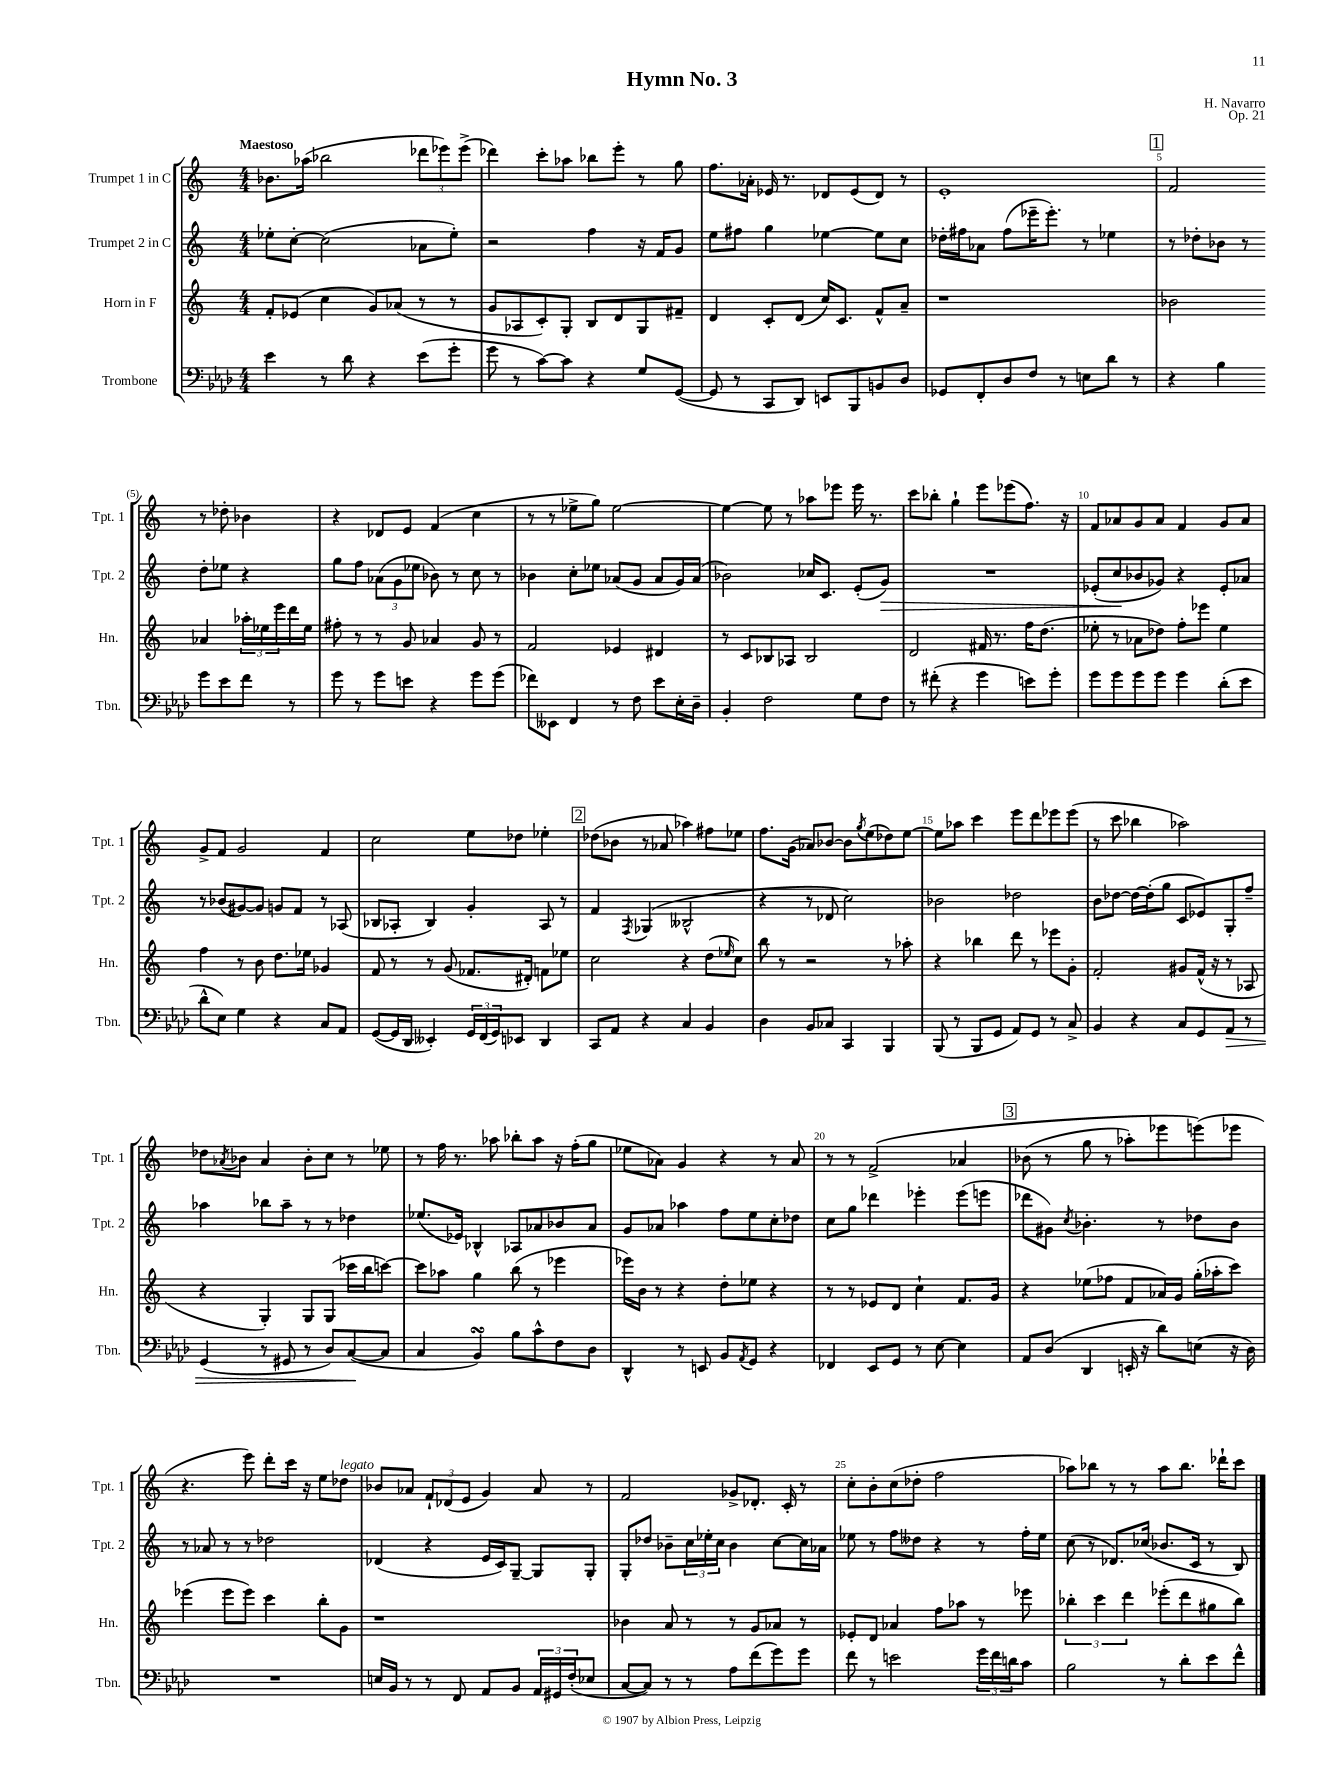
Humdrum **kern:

**kern	**kern	**kern	**kern
*staff4	*staff3	*staff2	*staff1
*clefF4	*clefG2	*clefG2	*clefG2
*k[b-e-a-d-]	*k[]	*k[]	*k[]
*M4/4	*M4/4	*M4/4	*M4/4
4e-	8f'	8ee-'	8.b-
.	(8e-	[8cc'	.
.	.	.	(16aa-
8r	4cc	(2cc]	2bb-
8d-	.	.	.
4r	8g)	.	.
.	(8a-	.	.
(8e-	8r	8a-	12ddd-
.	.	.	12eee-)
8g'	8r	8ee-')	.
.	.	.	(12eee-^
=	=	=	=
8g	8g	2r	4ddd-)
8r	8A-	.	.
[8c)	8c')	.	8ccc'
8c]	8G'	.	8aa-
4r	8B	4ff	8bb-
.	8d	.	8eee'
8G	8G	16r	8r
.	.	16f	.
([8GG	8f#~	8g	8gg
=	=	=	=
8GG]	4d	8ee	8.ff
8r	.	8ff#	.
.	.	.	16a-'
8CC	8c'	4gg	16e-
.	.	.	8.r
8DD-)	(8d	.	.
8EE	16cc)	[4ee-	8d-
.	8.c	.	.
8BBB-	.	.	(8e-
8BB	8f^^	8ee-]	8d-)
8D-	8a~	8cc	8r
=	=	=	=
8GG-	1r	16dd-'	1e'
.	.	16ff#	.
8FF'	.	8a-	.
8D-	.	(8ff#	.
8F	.	16eee-~	.
.	.	8.eee-')	.
8r	.	.	.
8E	.	8r	.
8d-	.	4ee-	.
8r	.	.	.
=	=	=	=
4r	2b-	8r	2f
.	.	8dd-'	.
4B-	.	8b-	.
.	.	8r	.
8g	4a-	8dd-'	8r
8e-	.	8ee-	8dd-'
8f	24aa-'	4r	4b-
.	24ee-	.	.
.	24eee	.	.
8r	16ddd	.	.
.	16ee-	.	.
=	=	=	=
8g	8ff#'	8gg	4r
8r	8r	8ff	.
8g	8r	(12a-	8d-
.	.	12g	.
8e	8g	.	8e
.	.	12ee-	.
4r	4a-	8b-)	(4f
.	.	8r	.
8g	8g	8cc	4cc
(8g	8r	8r	.
=	=	=	=
8f-)	2f	4b-	8r
8EE--	.	.	8r
4FF	.	8cc'	8ee-^
.	.	8ee-	8gg)
8r	4e-	(8a-	[2ee-
8F	.	8g	.
8e-	4d#	8a-	.
16E-'	.	16g)	.
16D-~	.	(16a-	.
=	=	=	=
4BB-'	8r	2b-)	4ee-_
.	8c	.	.
2F	8B-	.	8ee-]
.	8A-	.	8r
.	2B-	16cc-	8aa-
.	.	8.c	.
.	.	.	8eee-
8G	.	(8e'	16eee-
.	.	.	8.r
8F	.	8g)	.
=	=	=	=
8r	2d	1r	8ccc
(8f#'	.	.	8bb-'
4r	.	.	4gg`
4g	16f#	.	8eee
.	8.r	.	.
.	.	.	(8eee-
8e)	16ff	.	8.ff)
.	(8.dd	.	.
8g'	.	.	.
.	.	.	16r
=	=	=	=
8g	8ee-'	(8e-'	8f
8g	8r	8cc	8a-
8g	8a-	8b-	8g
8g	8dd-)	8g-)	8a-
4g	8ff'	4r	4f
.	8eee-	.	.
(8d-'	4ee-	8e-'	8g
8e-	.	8a-	8a-
=	=	=	=
8d-^^	4ff	8r	8g^
8E-)	.	(8b-	8f
4G	8r	[8g#)	2g
.	8b	8g#]	.
4r	8.dd	8g	.
.	.	8f	.
.	16ee-	.	.
8C	4g-	8r	4f
8AA-	.	(8A-	.
=	=	=	=
([8GG	8f	8B-	2cc
16GG]	8r	8A-'	.
16DD-	.	.	.
4EE--')	8r	4B-)	.
.	(8g	.	.
24GG	8.f-	4g'	8ee
(24FF	.	.	.
24GG)	.	.	.
8EE-	.	.	8dd-
.	16d#')	.	.
4DD-	8f	8A-	4ee-'
.	8ee-	8r	.
=	=	=	=
8CC	2cc	4f	(8dd-
8AA-	.	.	8b-
.	.	8qF	.
4r	.	(4G-	8r
.	.	.	8a-
4C	4r	2B--^^	4aa-)
4BB-	(8dd	.	8ff#
.	16qqee-	.	.
.	8cc)	.	8ee-
=	=	=	=
4D-	8bb	4r	8.ff
.	8r	.	.
.	.	.	(16g
8BB-	2r	8r	8a-)
8C-	.	8d-	[8b-
4CC	.	2cc)	8b-]
.	.	.	8qgg
.	.	.	(8ee
4BBB-	8r	.	8dd-)
.	8aa-'	.	[8ee
=	=	=	=
(8BBB-	4r	2b-	8ee]
8r	.	.	8aa-
8BBB-	4bb-	.	4ccc
8GG	.	.	.
8AA-)	8ddd	2dd-	8eee
8GG	8r	.	8ddd
8r	8eee-	.	8eee-
8C^	8g'	.	(8eee-
=	=	=	=
4BB-	2f'	8b	8r
.	.	[8dd-	8ccc
4r	.	16dd-_	4bb-
.	.	(16dd-']	.
.	.	8gg	.
8C	8g#	8c	2aa-)
8GG	(16f^^	8e-)	.
.	16r	.	.
8AA-	8r	8G'	.
8r	8A-	8ff~	.
=	=	=	=
(4GG	4r	4aa-	8dd-
.	.	.	8qa-
.	.	.	8b-
8r	4G')	8bb-	4a-
8GG#	.	8aa-~	.
8r	8G	8r	8b-'
8D-)	(8G	8r	8cc
([8C	16ccc-	4dd-	8r
.	16bb	.	.
8C]	[8ccc)	.	8ee-
=	=	=	=
4C	8ccc]	(8.ee-	8r
.	8aa-	.	16ff
.	.	16e-)	8.r
4BB-)	4gg	4B-^^	.
.	.	.	8aa-
8B-	(8bb	8A-	8bb-'
8c^^	8r	8a-	8aa-
8F	4eee-	8b-	16r
.	.	.	(16ff'
8D-	.	8a-	8gg
=	=	=	=
4DD-^^	16eee-)	8g	8ee-
.	16b	.	.
.	8r	8a-	8a-)
8r	4r	4aa-	4g
8EE	.	.	.
8BB-	8dd'	8ff	4r
8qAA-	.	.	.
8GG	8ee-	8ee	.
4r	4r	8cc'	8r
.	.	8dd-	8a-
=	=	=	=
4FF-	8r	8cc	8r
.	8r	8gg	8r
8EE-	8e-	4ddd-	&(2f^
8GG	8d	.	.
8r	4cc`	4eee-'	.
[8E-	.	.	.
4E-]	8.f	(8eee-	4a-
.	.	8eee	.
.	16g	.	.
=	=	=	=
8AA-	4r	8ddd-	(8b-
(8D-	.	8g#)	8r
.	.	8qcc	.
4DD-	(8ee-	4.b-'	8gg
.	8ff-	.	8r
16EE'	8f	.	8aa-')
16r	.	.	.
8d-)	16a-)	8r	8eee-
.	16g	.	.
(8E	(16gg'	8dd-	(8eee&)
.	16aa-'	.	.
16r	8ccc)	8b-	8eee-
16D-)	.	.	.
=	=	=	=
1r	(4eee-	8r	4.r
.	.	8a-	.
.	8eee-	8r	.
.	8eee-)	8r	8eee)
.	4ccc	2dd-	8ddd'
.	.	.	16ccc
.	.	.	16r
.	8bb'	.	8ee
.	8g	.	8dd-
=	=	=	=
16E	1r	(4d-	8b-
16BB-	.	.	.
8r	.	.	8a-
8r	.	4r	12f`
.	.	.	(12d-
8FF	.	.	.
.	.	.	12e
8AA-	.	16e	4g)
.	.	16c)	.
8BB-	.	[8G~	.
24AA-	.	8G]	8a-
24GG#	.	.	.
(24F'	.	.	.
8E-	.	8G'	8r
=	=	=	=
[8C	4b-	8G'	2f
8C])	.	8dd-	.
8r	8a	8b-~	.
8r	8r	24cc	.
.	.	24ee-'	.
.	.	24cc	.
8A-	8r	4b-	8g-^
(8f	8g	.	8.d-'
8g)	8a-	[8cc	.
.	.	.	16c'
8g	8r	16cc]	8r
.	.	16a-	.
=	=	=	=
8f	8e-'	8ee-	8cc'
8r	8d	8r	8b'
2e	4a-	8ff	(8cc
.	.	8dd--	8dd-'
.	8ff	4r	2ff
.	8aa-	.	.
24g	8r	8r	.
24f	.	.	.
24d	.	.	.
8c	8eee-	16ff'	.
.	.	16ee-	.
=	=	=	=
2B-	6bb-'	(8cc	8aa-)
.	.	8r	8bb-
.	6ccc	.	.
.	.	8.d-)	8r
.	6ddd	.	.
.	.	.	8r
.	.	(16cc-	.
8r	(8eee-'	8.b-	8aa-
8d-'	8ddd	.	8.bb-
.	.	16c	.
8e-	8gg#	8r	.
.	.	.	16ddd-`
8f^^	8bb-)	8B)	8ccc
==	==	==	==
*-	*-	*-	*-
